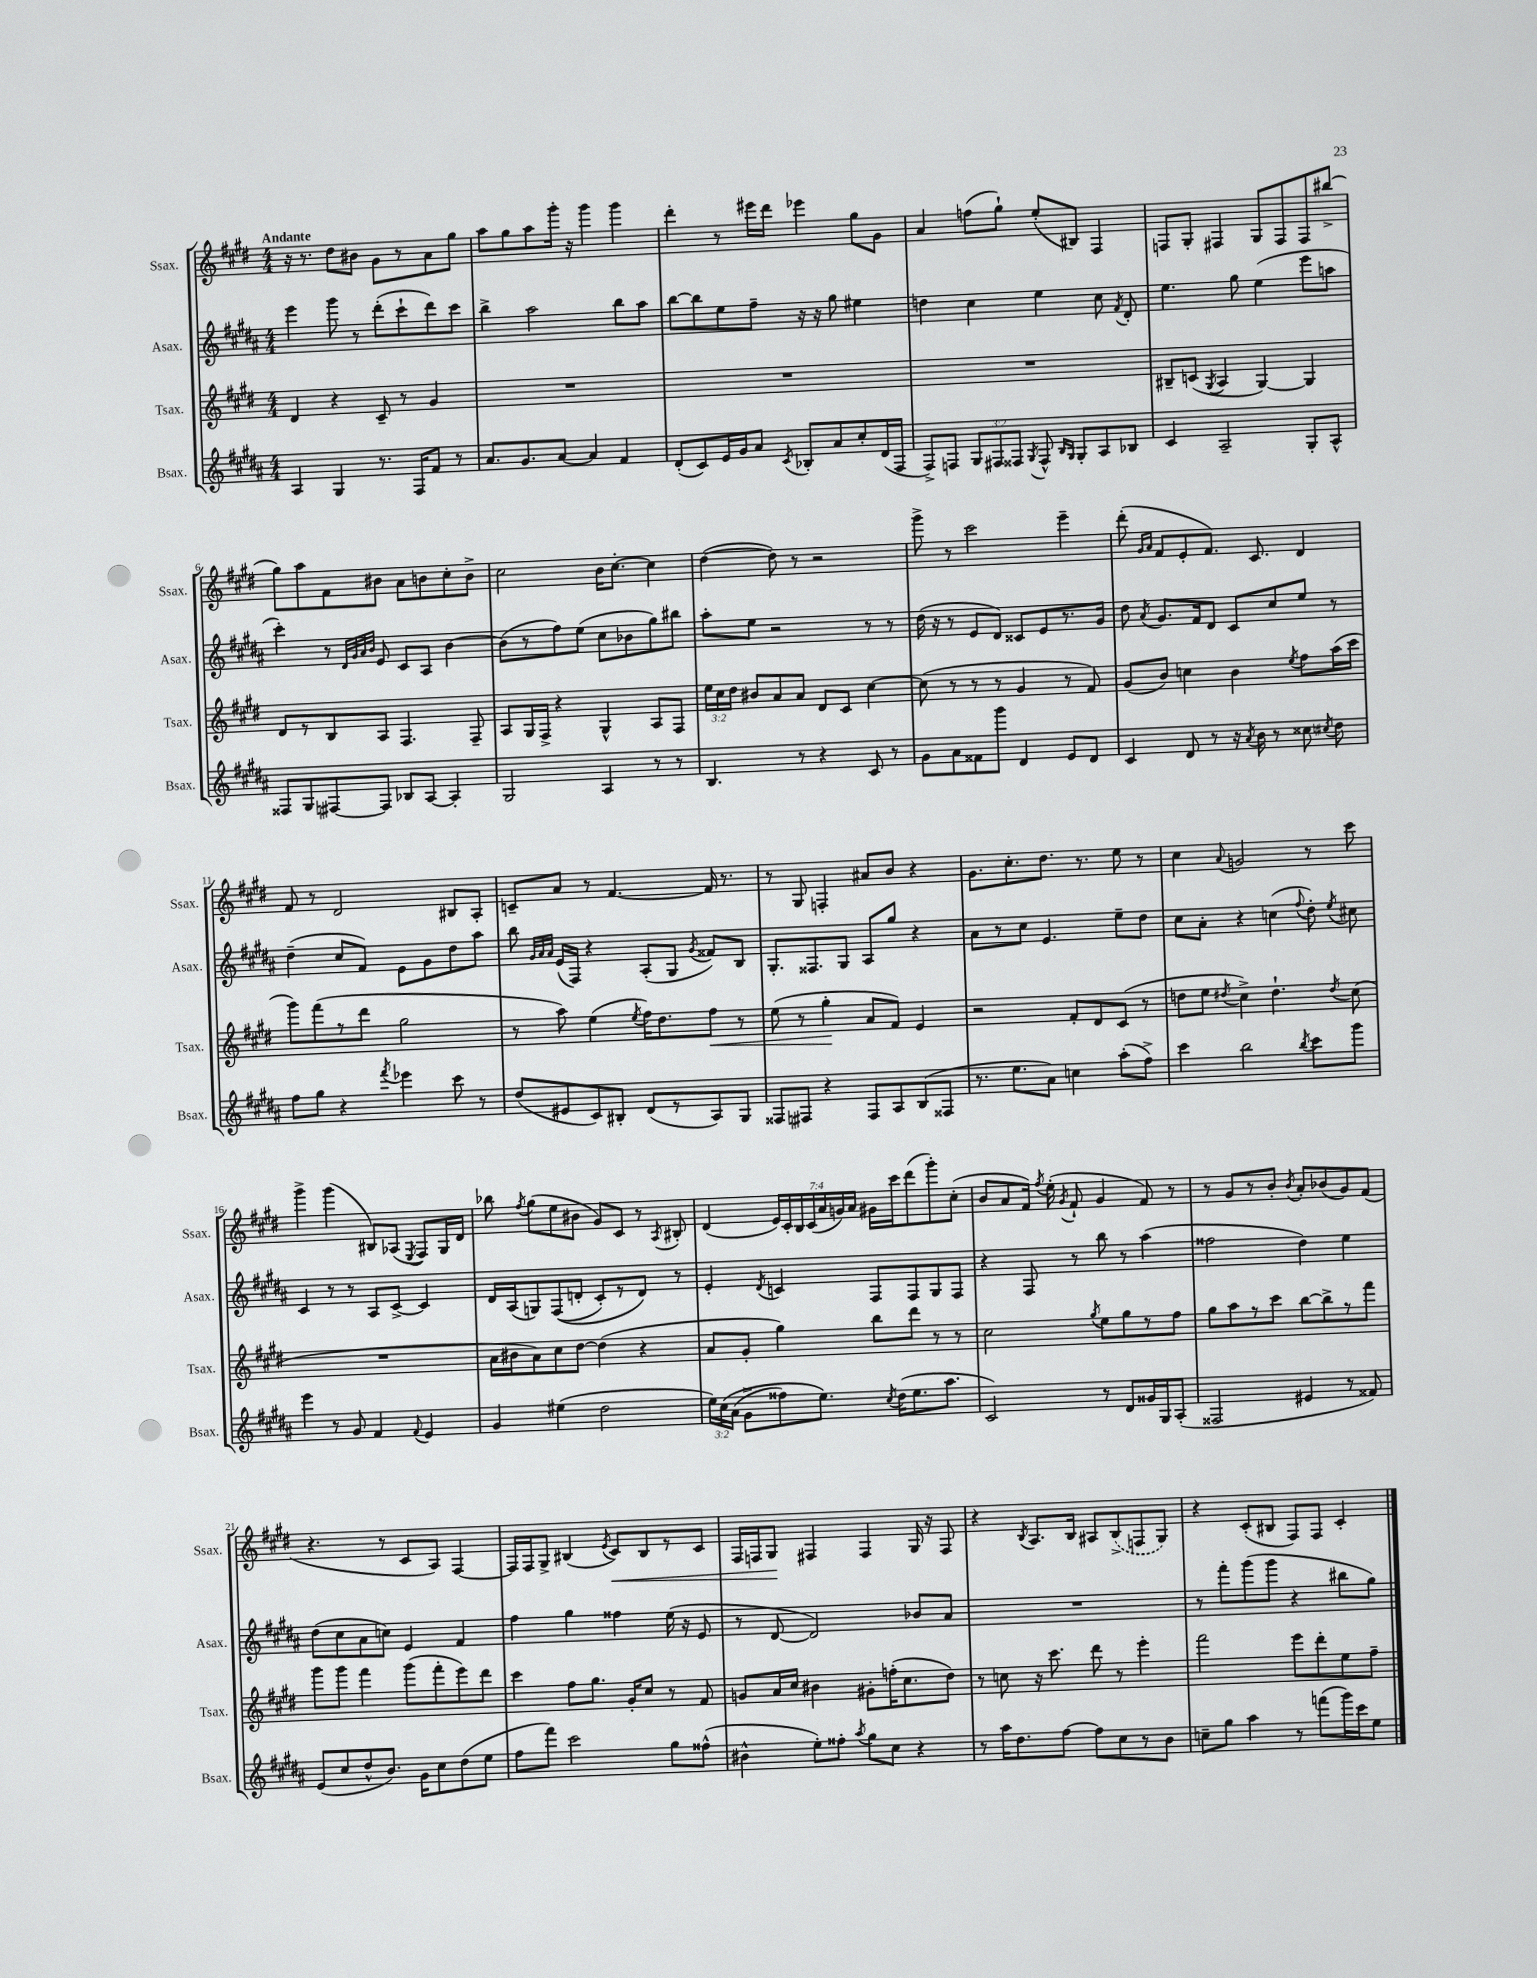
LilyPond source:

<<
\new StaffGroup <<
\new Staff = "s0" \with { instrumentName = "Ssax." shortInstrumentName = "Ssax." } {
    \clef treble \key e \major \numericTimeSignature \time 4/4 \override Staff.TupletNumber.text = #tuplet-number::calc-fraction-text \tempo "Andante"
    \autoBeamOff r16 r8. dis''8[ bis'8] gis'8[ r8 a'8 gis''8] |
    a''8[ gis''8 a''8 gis'''16]-. r16 gis'''4 gis'''4 |
    dis'''4-. r8 eis'''16[ dis'''16] ees'''4 gis''8[ gis'8] |
    a'4 f''8[( gis''8]-!) e''8[-.( bis8]) fis4 |
    f8[ gis8]-. fis4 gis8[ fis8 fis8 bis''8]->( |
    gis''8[) a''8 fis'8 bis'8] a'8[ b'8 cis''8-. b'8]-> |
    cis''2 b'16[ cis''8.]~-. cis''4 |
    dis''4~( dis''8) r8 r2 |
    gis'''8-> r8 cis'''2 e'''4-- |
    dis'''8-.( \grace { gis'16[ a'16] } fis'8[ e'8-. fis'8.]) cis'8. dis'4 |
    fis'8 r8 dis'2 bis8[ a8]-. |
    c'8[-- a'8] r8 fis'4.~ fis'16 r8. |
    r8 gis8 f4-. ais'8[ b'8] r4 |
    gis'8.[ cis''8.-. dis''8.] r8. e''8 r8 |
    cis''4 \appoggiatura { a'8 } g'2 r8 cis'''8 |
    gis'''4-> gis'''4( bis8[) aes8]( \acciaccatura { e8 } fis8[) gis16 dis'16] |
    bes''8 \acciaccatura { fis''8 } gis''8[( e''8 bis'8] gis'8[) cis'8] r8 \acciaccatura { a8 } bis8-. |
    dis'4( \tuplet 7/4 { e'16[) cis'16-. b16 cis'16( a'16 g'16) a'16] } gis'16[ cis'''16 dis'''8( gis'''8-.) cis''8]-.( |
    b'8[ a'8 fis'16]) \acciaccatura { fis''8 } e''16-.( \acciaccatura { gis'8 } fis'8-! gis'4 fis'8) r8 |
    r8 gis'8[ r8 b'8]-. \acciaccatura { b'8 } a'8[-. bes'8( gis'8) fis'8]( |
    r4. r8 cis'8[ a8]) fis4~ |
    fis16[ fis16 gis8]-> bis4( \acciaccatura { e'8 } cis'8[\<) bis8 r8 cis'8] |
    fis16[ f16 gis8]\! fis4 fis4 gis16 r16 fis8 |
    r4 \acciaccatura { b8 } a8.[ b16] ais8[ \once \slurDashed b8->( f8 gis8]) |
    r4 cis'8[-.( bis8] fis8[) fis8] cis'4-. \bar "|." |
}
\new Staff = "s1" \with { instrumentName = "Asax." shortInstrumentName = "Asax." } {
    \clef treble \key b \major \numericTimeSignature \time 4/4
    \autoBeamOff e'''4 gis'''8 r8 dis'''8[-.( cis'''8-! dis'''8) cis'''8] |
    b''4-> ais''2 b''8[ ais''8] |
    b''8[~ b''8 e''8 fis''8]-- r16 r16 gis''8 eis''4 |
    d''4 cis''4 e''4 cis''8 \acciaccatura { fis'8 } dis'8-. |
    e''4. gis''8 e''4( e'''8[ a''8] |
    cis'''4-.) r8 \grace { dis'32[ gis'32 ais'32 b'32] } e'8 cis'8[ ais8] b'4~ |
    b'8[( r8 fis''8) e''8]( cis''8[ bes'8 gis''8) bis''8] |
    ais''8[-. e''8] r2 r8 r8 |
    dis''16( r16 r8 e'8[ dis'8]) cisis'8[ e'8 r8. gis'16] |
    dis''8 \acciaccatura { ais'8 } gis'8.[ fis'16 dis'8] cis'8[ cis''8 e''8] r8 |
    dis''4--( cis''8[ fis'8]) e'8[ gis'8 dis''8 ais''8] |
    b''8 \grace { gis'32[ ais'32 ais'32] } e'16[( fis16]) r4 ais8[-.( gis8] \acciaccatura { gis'8 } fisis'8[) b8] |
    gis8.[-. fisis8. gis8] ais8[ gis''8] r4 |
    ais'8[ r8 cis''8] e'4. e''8[-- dis''8] |
    cis''8[ ais'8]-. r4 c''4( \appoggiatura { fis''8 } dis''8-.) \acciaccatura { e''8 } cis''8 |
    cis'4 r8 r8 ais8[ cis'8]~-> cis'4 |
    dis'16[ ais16( g8) fis8(\( d'8]-. cis'8[-.) r8 d'8]\) r8 |
    e'4-. \acciaccatura { dis'8 } c'4 fis8[ fis8 gis8 fis8] |
    r4 fis8 r8 b''8 r8 ais''4( |
    fisis''2 dis''4) e''4 |
    dis''8[( cis''8 ais'8 c''8]) e'4 fis'4 |
    fis''4 gis''4 fisis''4 e''16( r16 e'8 |
    r8 dis'8~ dis'2) bes'8[ ais'8] |
    R1 |
    r8 fis'''8[-. gis'''8( gis'''8] r4 bis''8[ gis''8]) \bar "|." |
}
\new Staff = "s2" \with { instrumentName = "Tsax." shortInstrumentName = "Tsax." } {
    \clef treble \key e \major \numericTimeSignature \time 4/4 \override Staff.TupletNumber.text = #tuplet-number::calc-fraction-text
    \autoBeamOff dis'4 r4 cis'8-- r8 gis'4 |
    R1 |
    R1 |
    R1 |
    bis8[-- c'8]( \acciaccatura { gis8 } a4 gis4~) gis4 |
    dis'8[ r8 b8 a8] fis4. fis8-- |
    a8[ gis16 fis16]-> r4 gis4-^ a8[ fis8] |
    \tuplet 3/2 { e''16[ cis''16 dis''16] } bis'8[ a'8 a'8] dis'8[ cis'8] cis''4~ |
    cis''8( r8 r8 r8 gis'4 r8 fis'8) |
    gis'8[( b'8]) c''4 b'4 \acciaccatura { e''8 } fis''8[ a''16( cis'''16] |
    gis'''8[) fis'''8( r8 dis'''8] gis''2 |
    r8 a''8) e''4( \acciaccatura { e''8 } fis''16[) dis''8. fis''8]\< r8 |
    e''8( r8 gis''4-.\! a'8[ fis'8]) e'4 |
    r2 fis'8[-. dis'8 cis'8]( r8 |
    d''8[ e''8] \acciaccatura { dis''8 } cis''4->) dis''4.-! \acciaccatura { dis''8 } cis''8( |
    R1 |
    a'16[ bis'16 a'8) cis''8 dis''8]~ dis''4( r4 |
    a'8[ gis'8]-. gis''4) b''8[ dis'''8] r8 r8 |
    cis''2 \acciaccatura { gis''8 } e''8[ gis''8 r8 fis''8] |
    gis''8[ a''8 r8 cis'''8] b''8[~ b''8-> r8 fis'''8] |
    gis'''8[ gis'''8] fis'''4 gis'''8[( fis'''8-. e'''8) dis'''8] |
    cis'''4 fis''8[ gis''8.] gis'16[-. cis''8] r8 fis'8 |
    g'8[ a'16 cis''16] bis'4 gis'8[-. f''16-.( cis''8. dis''8]) |
    r8 c''8 r16 cis'''8. dis'''8 r8 e'''4-. |
    fis'''2 e'''8[ dis'''8-. e''8 fis''8]-- \bar "|." |
}
\new Staff = "s3" \with { instrumentName = "Bsax." shortInstrumentName = "Bsax." } {
    \clef treble \key b \major \numericTimeSignature \time 4/4 \override Staff.TupletNumber.text = #tuplet-number::calc-fraction-text
    \autoBeamOff ais4 gis4 r8. fis16[ fis'8] r8 |
    ais'8.[ gis'8. ais'8]~ ais'4 fis'4 |
    dis'8[-.( cis'8) e'16 gis'16 ais'8] \acciaccatura { cis'8 } bes8[-. ais'8 cis''8-. dis'16( fis16] |
    fis8[->) f8] \tuplet 3/2 { gis8[ fis8 fisis8] } \acciaccatura { gis8 } fisis8-^ \grace { b16[ gis16] } gis8[-. ais8 bes8] |
    cis'4 ais2-- gis8[-. ais8]-^ |
    fisis8[ gis8 fis8~ fis8] bes8[ ais8]~ ais4-. |
    gis2 ais4 r8 r8 |
    b4. r8 r4 cis'8 r8 |
    gis'8[ ais'8 fisis'8 gis'''8] dis'4 e'8[ dis'8] |
    cis'4 dis'8 r8 r16 \acciaccatura { ais'8 } b'16 r8 cisis''8 \acciaccatura { cis''8 } dis''8 |
    fis''8[ gis''8] r4 \acciaccatura { fis'''8 } ees'''4 cis'''8 r8 |
    dis''8[( eis'8 cis'8) bis8]-. dis'8[( r8 ais8) gis8] |
    fisis8[ fis8] r4 fis8[ ais8 b8( fisis8] |
    r8. e''8.[ ais'8]) c''4 ais''8[-.( fis''8]->) |
    cis'''4 b''2 \acciaccatura { b''8 } cis'''8[ gis'''8] |
    e'''4 r8 gis'8 fis'4 \appoggiatura { fis'8 } e'4 |
    gis'4 eis''4( dis''2 |
    \tuplet 3/2 { e''16[) cis''16\( ais'16]( } gis'8[-> fisis''8) e''8.]\) \acciaccatura { cis''8 } dis''16[( e''8. ais''8.] |
    cis'2) r8 dis'8[ gisis'16 gis16 ais8]-.( |
    fisis2 eis'4 r8 fisis'8) |
    e'8[( cis''8 dis''8-^ b'8.]) gis'16[ cis''8 dis''8( e''8] |
    fis''8[ fis'''8]) cis'''2 gis''8[ fisis''8]-^( |
    bis'4-^ e''8[-.) fisis''8]-. \acciaccatura { ais''8 } gis''8[ cis''8] r4 |
    r8 ais''16[ dis''8. fis''8]~ fis''8[ cis''8 r8 b'8] |
    c''8[-- gis''8] ais''4 r8 f'''8[( gis'''16) cis'''16 e''8] \bar "|." |
}
>>
>>
